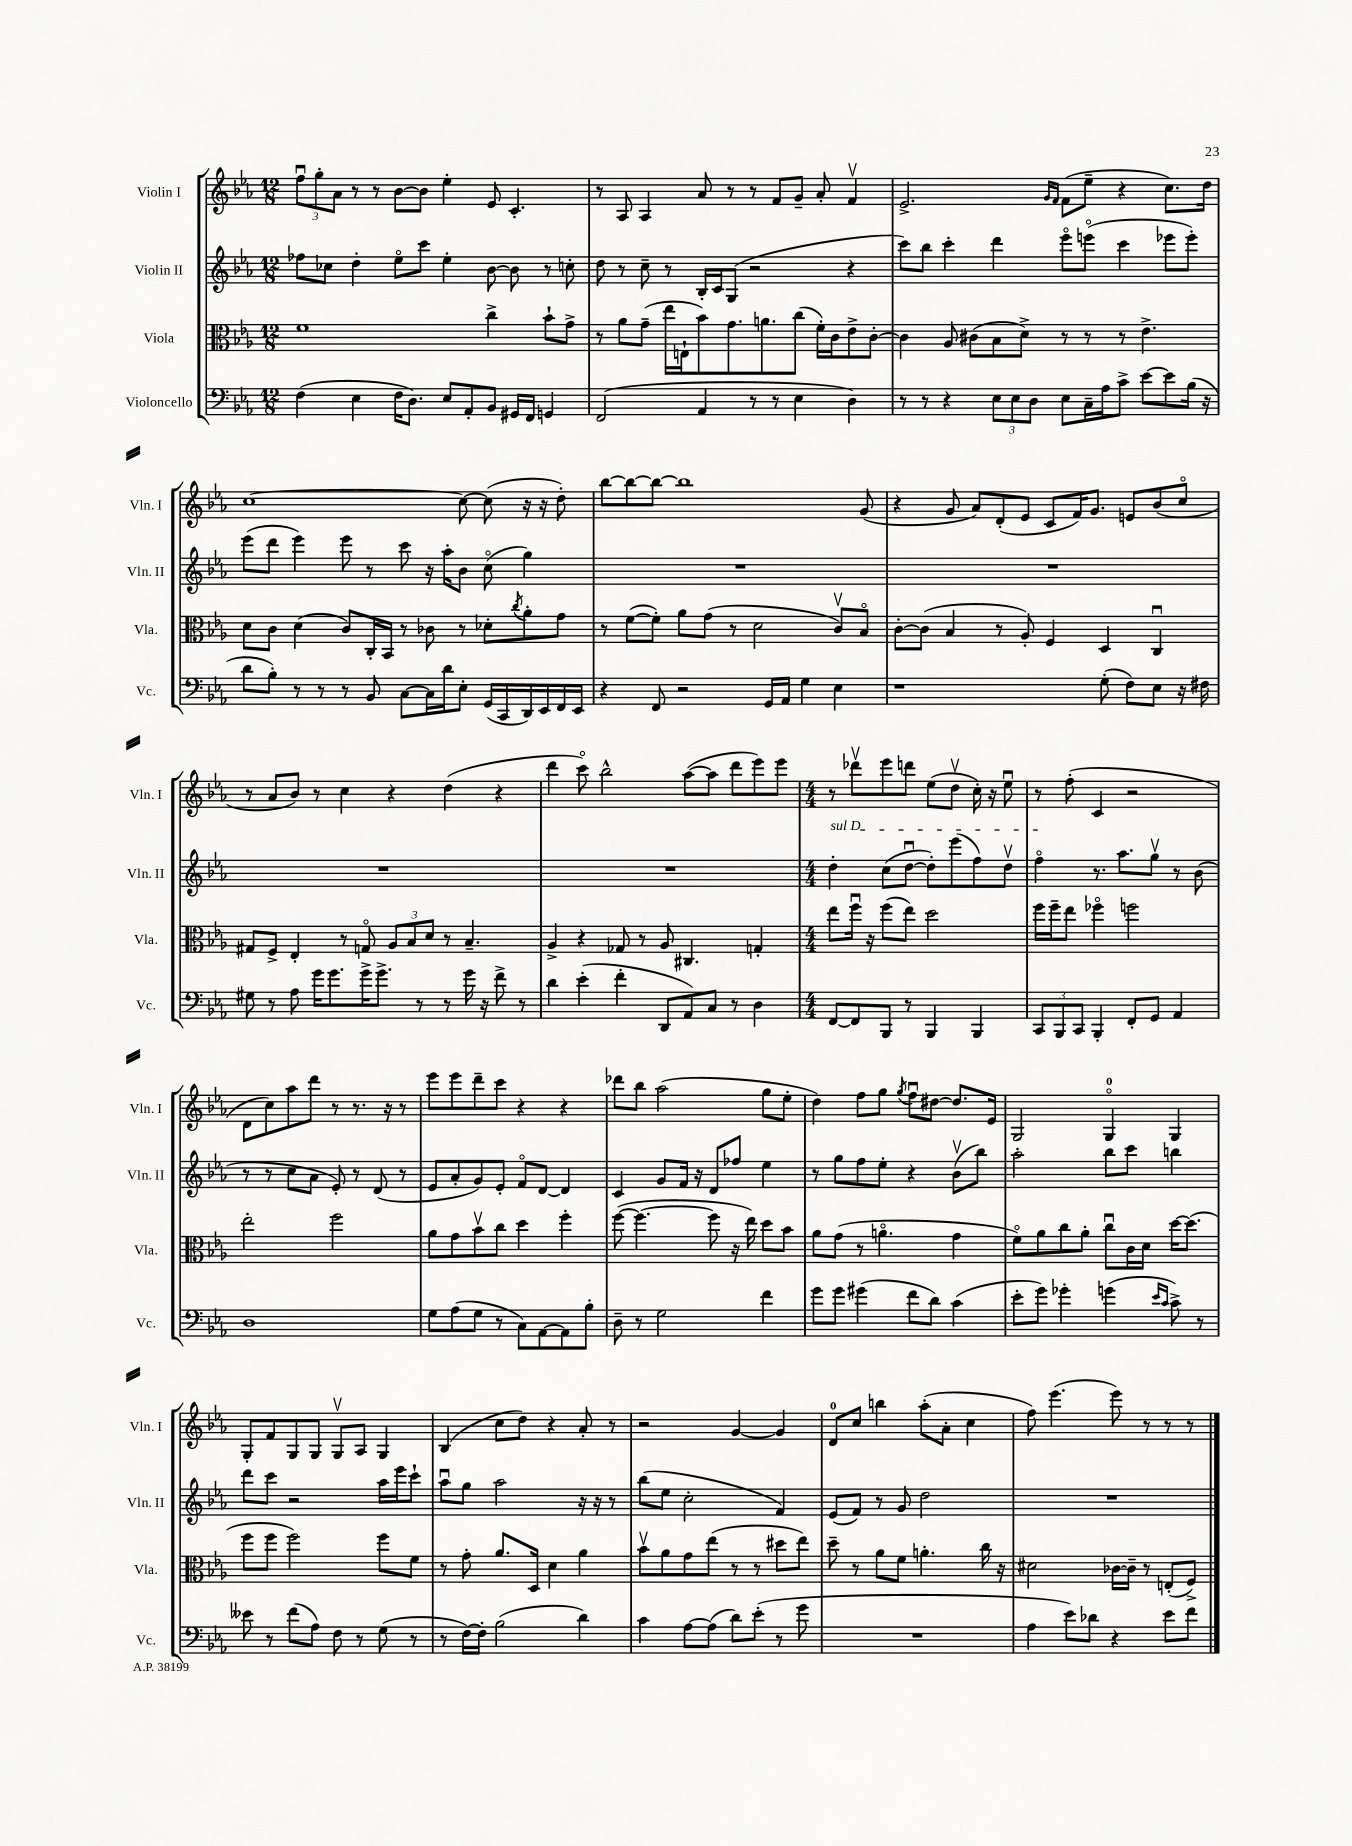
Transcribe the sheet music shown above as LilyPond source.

<<
\new StaffGroup <<
\new Staff = "s0" \with { instrumentName = "Violin I" shortInstrumentName = "Vln. I" } {
    \clef treble \key ees \major \numericTimeSignature \time 12/8
    \tuplet 3/2 { f''8\downbow g''8-. aes'8 } r8 r8 bes'8~ bes'8 ees''4-. ees'8 c'4.-. |
    r8 aes8 aes4 aes'8 r8 r8 f'8 g'8-- aes'8-. f'4\upbow |
    ees'2.-> \grace { g'16 f'16 } f'8( ees''8-- r4 c''8.) d''16 |
    c''1~ c''8~ c''8( r16 r16 d''8-.) |
    bes''8~ bes''8~ bes''8~ bes''1 g'8( |
    r4 g'8 aes'8) d'8-.( ees'8 c'8 f'16) g'8. e'8 bes'8( c''8\flageolet |
    r8 aes'8 bes'8) r8 c''4 r4 d''4( r4 |
    d'''4 c'''8\flageolet) bes''2-^ aes''8~( aes''8 d'''8 ees'''8) ees'''8 |
    \numericTimeSignature \time 4/4 r8 des'''8\upbow ees'''8 d'''8 ees''8( d''8\upbow c''16-.) r16 ees''8\downbow |
    r8 f''8-.( c'4 r2 |
    d'8 c''8) aes''8 d'''8 r8 r8. r16 r8 |
    ees'''8 ees'''8 d'''8-- c'''8 r4 r4 |
    des'''8 bes''8 aes''2( g''8 ees''8-. |
    d''4) f''8 g''8 \acciaccatura { g''8 } f''8\downbow dis''8~ dis''8. ees'16 |
    g2 g4-0\flageolet g4 |
    g8-. f'8 g8 g8 g8\upbow aes8 g4 |
    bes4( c''8 d''8) r4 aes'8-. r8 |
    r2 g'4~ g'4 |
    d'8-0 c''8 b''4 aes''8-.( aes'8-. c''4 |
    f''8) ees'''4.( ees'''8) r8 r8 r8 \bar "|." |
}
\new Staff = "s1" \with { instrumentName = "Violin II" shortInstrumentName = "Vln. II" } {
    \clef treble \key ees \major \numericTimeSignature \time 12/8
    fes''8 ces''8 d''4-. ees''8\flageolet c'''8 ees''4-. bes'8~ bes'8 r8 c''8-. |
    d''8 r8 c''8-- r8 bes16-. c'16 g8( r2 r4 |
    c'''8) bes''8 c'''4-. d'''4 ees'''8\flageolet e'''8\flageolet( c'''4 ees'''8 ees'''8-.) |
    ees'''8( d'''8 ees'''4) ees'''8 r8 c'''8 r16 aes''16-. bes'8 c''8\flageolet( g''4) |
    R1. |
    R1. |
    R1. |
    R1. |
    \numericTimeSignature \time 4/4 \once \override TextSpanner.bound-details.left.text = \markup { \italic "sul D" } d''4-.\startTextSpan c''8( d''8~\downbow d''8-.) ees'''8( f''8) d''8\upbow |
    f''4\flageolet\stopTextSpan r8. aes''8. g''8\upbow r8 bes'8( |
    r8 r8 c''8 aes'8 ees'8-.) r8 d'8( r8 |
    ees'8 aes'8-. g'8) ees'8-. f'8\flageolet d'8~ d'4 |
    c'4 g'8 f'16 r16 d'8 fes''8 ees''4 |
    r8 g''8 f''8 ees''8-. r4 bes'8\upbow( bes''8) |
    aes''2-. bes''8 c'''8 b''4 |
    d'''8 c'''8 r2 aes''16 ees'''16 c'''8-! |
    aes''8\downbow g''8 aes''2 r16 r16 r8 |
    bes''8( ees''8 c''2-. f'4) |
    ees'8( f'8) r8 g'8 d''2 |
    R1 \bar "|." |
}
\new Staff = "s2" \with { instrumentName = "Viola" shortInstrumentName = "Vla." } {
    \clef alto \key ees \major \numericTimeSignature \time 12/8
    f'1 c''4-> bes'8-! g'8-> |
    r8 aes'8 g'8--( ees''16 e16-! bes'8) g'8. a'8. c''8( f'16-.) c'16 ees'8-> c'8~-. |
    c'4 aes8 cis'8( bes8 d'8->) r8 r8 r8 ees'4.-> |
    d'8 c'8 d'4( c'8) c16-. bes,16 r8 ces'8 r8 des'8-. \acciaccatura { c''8 } aes'8-. g'8 |
    r8 f'8~( f'8-.) aes'8 g'8( r8 d'2 c'8\upbow) bes8\flageolet |
    c'8~-. c'8( bes4 r8 aes8-.) f4 d4 c4\downbow |
    gis8 f8-> ees4-. r8 g8\flageolet \tuplet 3/2 { aes8 bes8 d'8 } r8 bes4.-- |
    aes4-> r4 ges8 r8 aes8 cis4. g4-. |
    \numericTimeSignature \time 4/4 ees''8 f''16\downbow r16 f''8( ees''8) d''2 |
    f''16 f''16-- ees''8 fes''4\flageolet f''2 |
    ees''2-. f''2 |
    aes'8 g'8 bes'8\upbow c''8 d''4 f''4-. |
    f''8~( f''4.~ f''8 r16 ees''16) d''8 bes'8 |
    aes'8 g'8( r8 a'4.\flageolet g'4 |
    f'8\flageolet) aes'8 c''8 aes'8-. c''8\downbow c'16 d'16 d''16~ d''8.( |
    f''8 f''8 f''2) f''8 f'8 |
    r8 g'8-. aes'8. d16 d'4 aes'4 |
    bes'8\upbow aes'8 g'8 ees''8( r8 r8 dis''8 ees''8) |
    d''8-- r8 aes'8 f'8 a'4.-. c''16 r16 |
    dis'2 ces'16~ ces'16-- r8 e8-.( f8->) \bar "|." |
}
\new Staff = "s3" \with { instrumentName = "Violoncello" shortInstrumentName = "Vc." } {
    \clef bass \key ees \major \numericTimeSignature \time 12/8
    f4( ees4 f16 d8.) ees8 aes,8-. bes,8 gis,16 f,16 g,4 |
    f,2( aes,4 r8 r8 ees4 d4) |
    r8 r8 r4 \tuplet 3/2 { ees8 ees8 d8 } ees8 c16-- aes16 c'8-> ees'8~ ees'8 bes16( r16 |
    d'8 bes8-.) r8 r8 r8 bes,8 c8~ c16 d'16 ees8-. g,16( c,16 d,16) ees,16 f,16 ees,16 |
    r4 f,8 r2 g,16 aes,16 g4 ees4 |
    r1 g8-.( f8) ees8 r16 fis16 |
    gis8 r8 aes8 g'16 g'8. g'16-> g'8.-> r8 r8 g'16 r16 f'8-> r8 |
    d'4 ees'4-.( f'4-. d,8 aes,8) c8 r8 d4 |
    \numericTimeSignature \time 4/4 f,8~ f,8 bes,,8 r8 bes,,4 bes,,4 |
    \tuplet 3/2 { c,8 bes,,8 c,8 } bes,,4-. f,8-. g,8 aes,4 |
    d1 |
    g8 aes8( g8 r8 c8) aes,8~ aes,8 bes8-. |
    d8-- r8 g2 f'4 |
    g'8 g'8 gis'4( f'8 d'8) c'4( |
    ees'8-. g'8) ges'4-. g'4( \grace { ees'16 c'16 } c'8->) r8 |
    eeses'8 r8 f'8( aes8) f8 r8 g8( r8 |
    r8 f16~) f16-. bes2( d'4) |
    c'4 aes8~ aes8( d'8) ees'8-.( r8 g'8 |
    R1 |
    aes4 ees'8) des'8 r4 ees'8 f'8 \bar "|." |
}
>>
>>
\layout { \context { \Score \remove "Bar_number_engraver" } }
